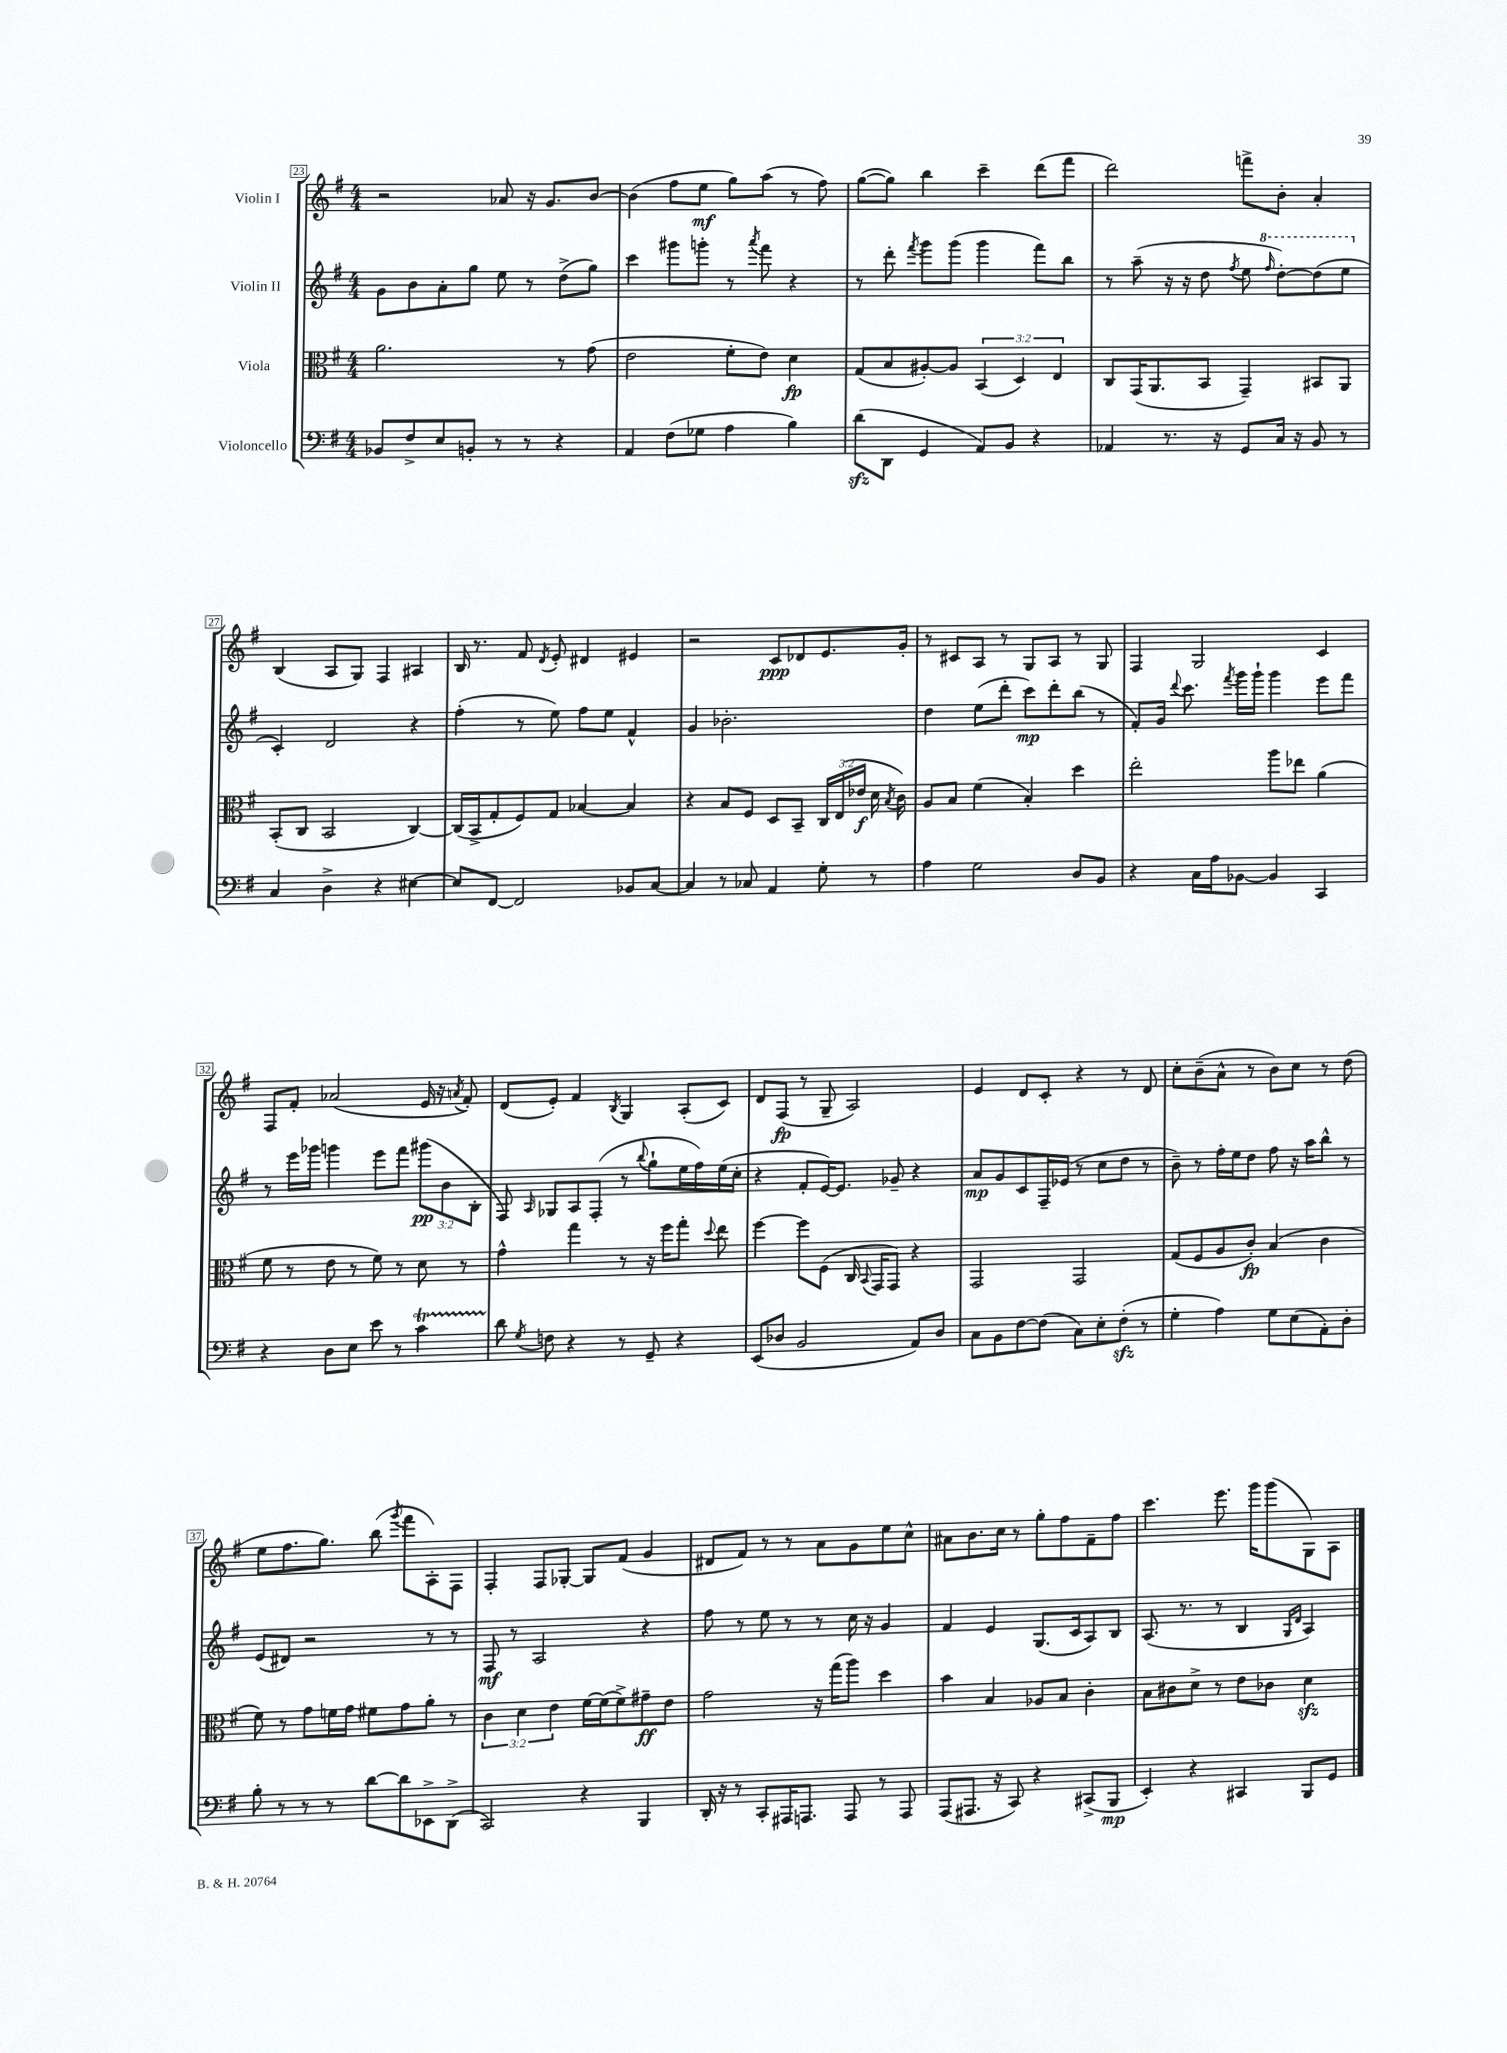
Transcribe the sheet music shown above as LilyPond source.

<<
\new StaffGroup <<
\new Staff = "s0" \with { instrumentName = "Violin I" } {
    \clef treble \key g \major \numericTimeSignature \time 4/4
    \autoBeamOff r2 aes'8 r16 g'8.[ b'8]~ |
    b'4( fis''8[ e''8]\mf g''8[) a''8]( r8 fis''8) |
    g''8[~( g''8]) b''4 c'''4-- d'''8[( fis'''8] |
    d'''2) f'''8[-> b'8]-. a'4-. |
    b4( a8[ g8]) fis4 ais4 |
    b16 r8. fis'8 \acciaccatura { d'8 } e'8-. dis'4 eis'4 |
    r2 c'8[\ppp des'8 e'8. g'16]-. |
    r8 cis'8[ a8] r8 g8[ a8] r8 g8 |
    fis4 g2 c'4 |
    fis8[ fis'8]-. aes'2( e'16 r16 \acciaccatura { a'8 } fis'8-.) |
    d'8[( e'8]-.) fis'4 \acciaccatura { b8 } g4 a8[-.( c'8]) |
    d'8[ fis8]\fp( r8 g8-- a2) |
    e'4 d'8[ c'8]-. r4 r8 d'8 |
    c''8[-. b'8--( a'8]-^ r8 b'8[) c''8] r8 d''8( |
    e''8[ fis''8. g''8.]) b''8( \acciaccatura { g'''8 } fis'''8[ a8-.) fis8] |
    fis4-. fis8[ ges8]~-. ges8[ fis'8]( g'4 |
    dis'8[ fis'8]) r8 r8 a'8[ g'8 e''8 c''8]-^ |
    ais'8[ b'8. c''16] r8 g''8[-. fis''8 fis'8-- fis''8] |
    c'''4. e'''8. g'''16[ g'''8( g8) a8] \bar "|." |
}
\new Staff = "s1" \with { instrumentName = "Violin II" } {
    \clef treble \key g \major \numericTimeSignature \time 4/4 \override Staff.TupletNumber.text = #tuplet-number::calc-fraction-text
    \autoBeamOff g'8[ b'8 a'8-. g''8] e''8 r8 d''8[->( g''8]) |
    c'''4 gis'''8[ g'''8]-. r8 \acciaccatura { a'''8 } fis'''8 r4 |
    r8 d'''8-. \acciaccatura { fis'''8 } g'''8[ g'''8]( g'''4 fis'''8[) b''8] |
    r8 a''8--( r16 r16 d''8 \acciaccatura { fis''8 } e''8 \ottava #1 \grace { fis'''16 } d'''8[~-.) d'''8( e'''8] \ottava #0 |
    c'4-.) d'2 r4 |
    fis''4-.( r8 e''8) fis''8[ e''8] fis'4-^ |
    g'4 bes'2.-. |
    d''4 e''8[( d'''8]-. c'''8[\mp) d'''8-. b''8]( r8 |
    fis'8[-.) g'16] \appoggiatura { d'''8 } c'''8. \acciaccatura { fis'''8 } g'''16[ g'''16]-! g'''4 e'''8[ fis'''8] |
    r8 e'''16[ ges'''16] g'''4 e'''8[ fis'''8] \tuplet 3/2 { gis'''8[\pp( b'8 b8]-. } |
    fis8) \grace { a16 } ges8[ a8 fis8]-.( r8 \appoggiatura { b''8 } g''8[-! e''16 fis''16) e''16( c''16]-. |
    r4 fis'8[-. e'16~) e'8.] ges'8-- r4 |
    a'8[\mp g'8 c'8 fis16-- ees'16]( r8 c''8[ d''8] r8 |
    b'8--) r8 fis''16[-. e''16 d''8] fis''8 r16 a''16[ b''8]-^ r8 |
    e'8[( dis'8]) r2 r8 r8 |
    fis8\mf r8 a2 r4 |
    fis''8 r8 e''8 r8 r8 c''16 r16 g'4 |
    fis'4 e'4 g8.[( c'16 a8) b8] |
    a8.( r8. r8 b4 \grace { g16[ d'16] } a4) \bar "|." |
}
\new Staff = "s2" \with { instrumentName = "Viola" } {
    \clef alto \key g \major \numericTimeSignature \time 4/4 \override Staff.TupletNumber.text = #tuplet-number::calc-fraction-text
    \autoBeamOff a'2. r8 g'8( |
    e'2 fis'8[-. e'8]) d'4\fp |
    g8[( b8 ais8~-.) ais8] \tuplet 3/2 { b,4( d4) e4 } |
    c8[ g,16( a,8. b,8] g,4--) bis,8[ a,8] |
    b,8[-.( c8] b,2 c4~) |
    c16[( b,16-> g8-. fis8) g8] bes4~ bes4 |
    r4 b8[ fis8] d8[ b,8]-- \tuplet 3/2 { c16[ e16( ees'16]\f } d'16 \acciaccatura { b8 } c'16) |
    a8[ b8] fis'4( b4-.) d''4 |
    e''2-. a''8[ ees''8] a'4( |
    fis'8 r8 e'8 r8 fis'8) r8 d'8 r8 |
    g'4-^ g''4 r8 r16 fis''16[ g''8]-. \appoggiatura { d''8 } e''8 |
    fis''4~ fis''8[ fis8]( c16 \appoggiatura { b,8 } g,16[ g,8]) r4 |
    g,2 g,2 |
    g8[( fis8 a8 c'8]-.\fp) b4( c'4 |
    fis'8) r8 g'8[ f'16 g'16] fis'8[ g'8 a'8]-. r8 |
    \tuplet 3/2 { c'4 d'4 e'4 } fis'16[~ fis'16( fis'8->) gis'8--\ff e'8] |
    g'2 r16 g''16[( a''8]) d''4 |
    b'4 b4 aes8[ b8] c'4-. |
    b8[ cis'8 d'8]-> r8 e'8[ ces'8] d'4\sfz \bar "|." |
}
\new Staff = "s3" \with { instrumentName = "Violoncello" } {
    \clef bass \key g \major \numericTimeSignature \time 4/4
    \autoBeamOff bes,8[ fis8-> e8 b,8]-. r8 r8 r4 |
    a,4 fis8[( ges8] a4 b4) |
    d'8[\sfz( d,8] g,4 a,8[) b,8] r4 |
    aes,4 r8. r16 g,8[ c16] r16 b,8 r8 |
    c4 d4-> r4 eis4~ |
    eis8[ fis,8]~ fis,2 bes,8[ c8]~ |
    c4 r8 ces8 a,4 g8-. r8 |
    a4 g2 d8[ b,8] |
    r4 c16[ a16 bes,8]~ bes,4 c,4 |
    r4 d8[ e8] e'8 r8 c'4\startTrillSpan |
    d'8\stopTrillSpan \acciaccatura { g8 } f8 r4 r8 g,8-- r4 |
    e,8[( des8] b,2 a,8[) des8] |
    c8[ b,8 fis8~ fis8]( c8[) e8-. fis8]-.\sfz( r8 |
    g4-. a4) g8[ e8( a,8-.) d8]-. |
    b8-. r8 r8 r8 d'8[~ d'8 ees,8-> d,8]->( |
    c,2) r4 b,,4 |
    d,16-. r16 r8 c,8[-. ais,,16 a,,8.] a,,8 r8 a,,8 |
    a,,8[( ais,,8.] r16 c,8) r4 cis,8[->( b,,8]\mp |
    e,4-.) r4 cis,4 b,,8[ g,8] \bar "|." |
}
>>
>>
\layout { \context { \Score currentBarNumber = #23 \override BarNumber.stencil = #(make-stencil-boxer 0.1 0.3 ly:text-interface::print) } }
